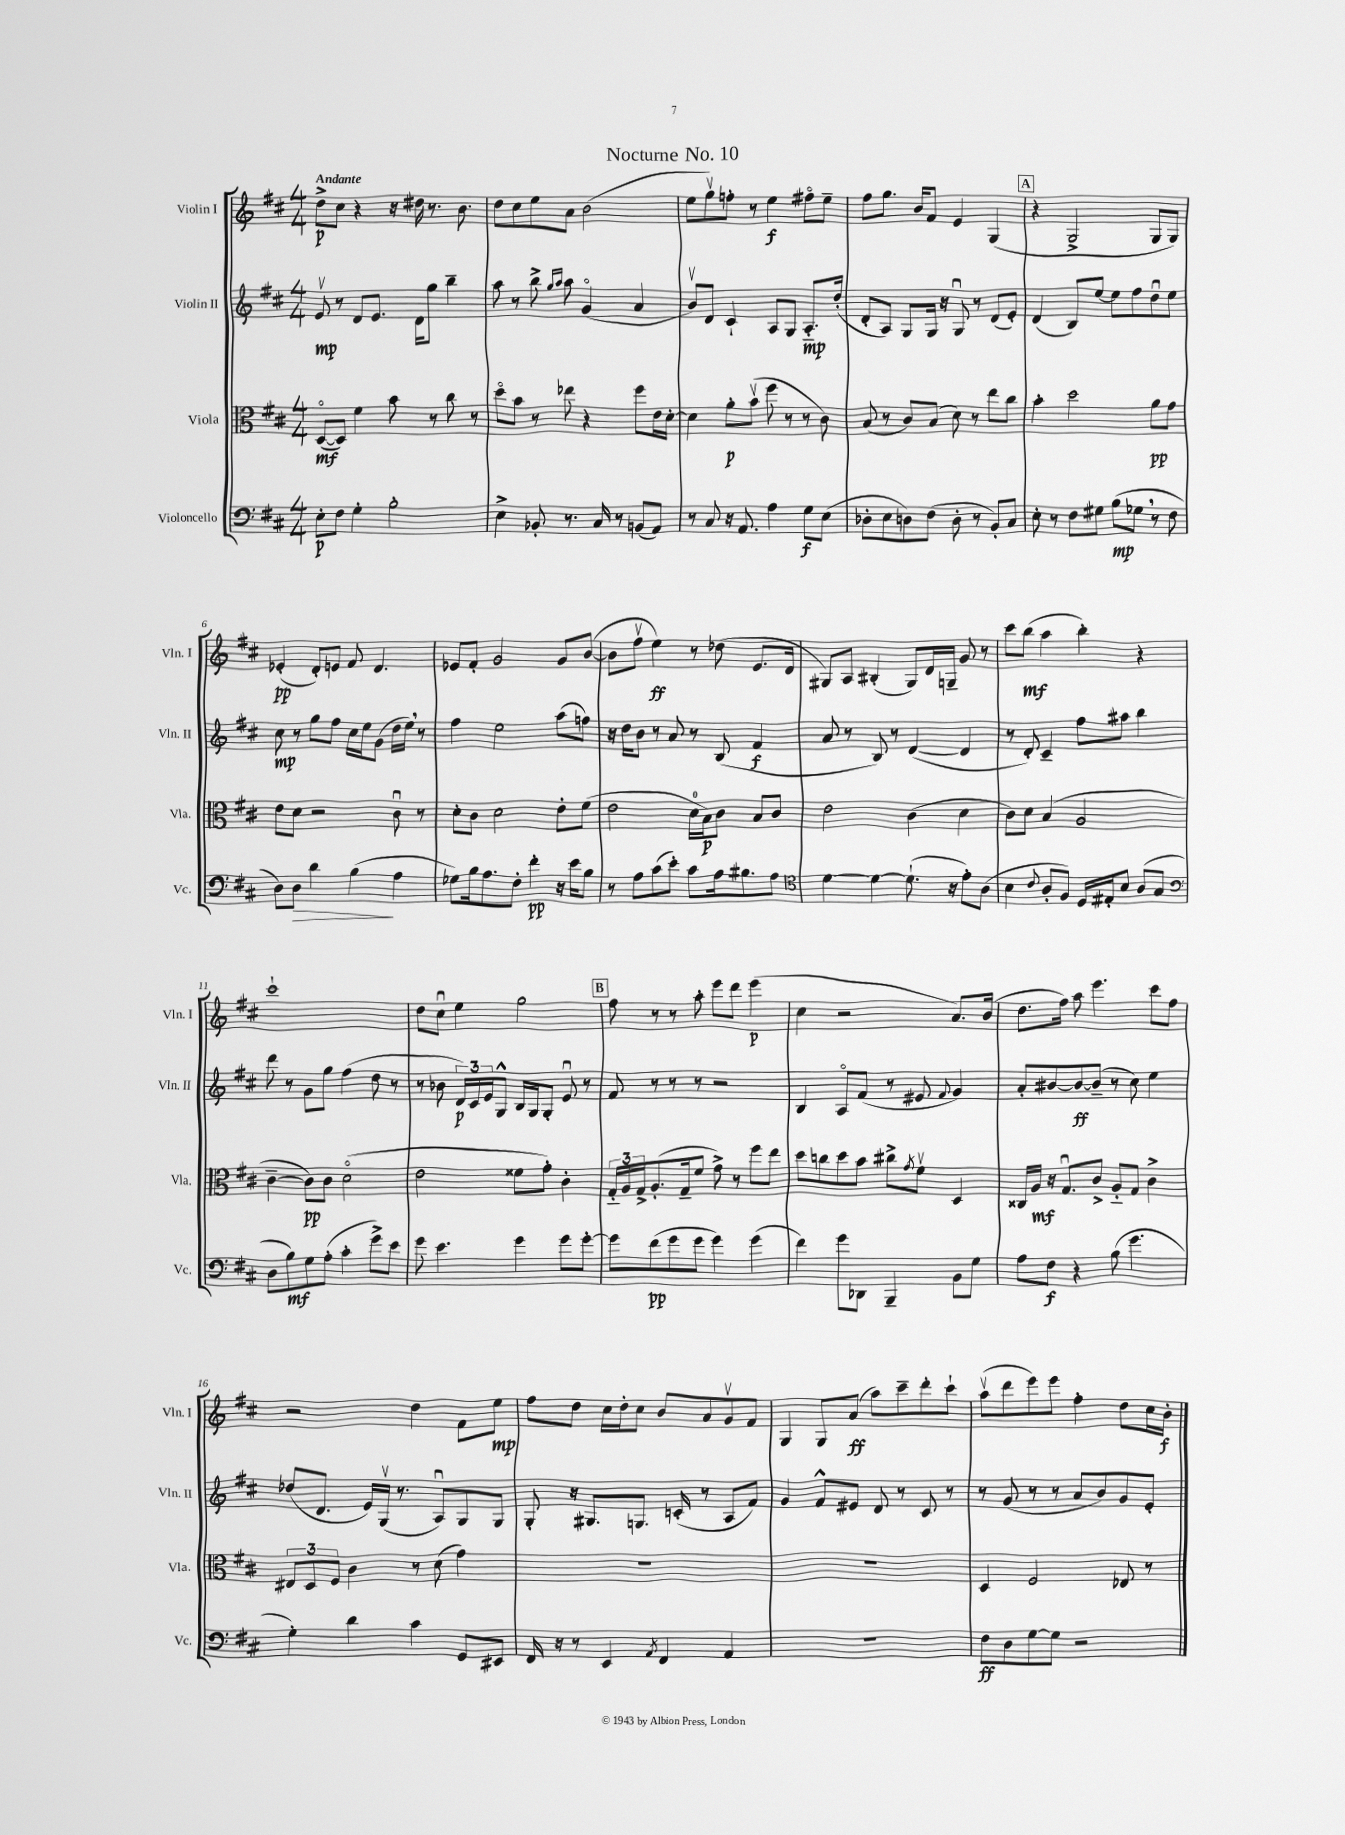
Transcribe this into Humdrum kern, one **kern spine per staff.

**kern	**dynam	**kern	**dynam	**kern	**dynam	**kern	**dynam
*part4	*part4	*part3	*part3	*part2	*part2	*part1	*part1
*staff4	*staff4	*staff3	*staff3	*staff2	*staff2	*staff1	*staff1
*I"Violoncello	*	*I"Viola	*	*I"Violin II	*	*I"Violin I	*
*I'Vc.	*	*I'Vla.	*	*I'Vln. II	*	*I'Vln. I	*
*clefF4	*	*clefC3	*	*clefG2	*	*clefG2	*
*k[f#c#]	*	*k[f#c#]	*	*k[f#c#]	*	*k[f#c#]	*
*M4/4	*	*M4/4	*	*M4/4	*	*M4/4	*
=1	=1	=1	=1	=1	=1	=1	=1
!	!	!	!	!	!	!LO:TX:a:B:t=Andante	!
8E'\L	p	([8D/L	mf	8ev/	mp	8dd^\L	p
8F#\J	.	8D/J])	.	8r	.	8cc#\J	.
4G'\	.	4f#\	.	8d/L	.	4r	.
.	.	.	.	8.e/J	.	.	.
2B'\	.	8b\	.	.	.	16r	.
.	.	.	.	16d\KL	.	16dd#X\	.
.	.	8r	.	8gg\J	.	8.r	.
.	.	8cc#\	.	4bb~\	.	.	.
.	.	.	.	.	.	8.b\	.
.	.	8r	.	.	.	.	.
=2	=2	=2	=2	=2	=2	=2	=2
4E^\	.	8dd\L	.	8aa\	.	8dd\L	.
.	.	8b\J	.	8r	.	8cc#\	.
8BB-X'/	.	8r	.	8bb^\	.	8ee\	.
.	.	.	.	16qqgg/LL	.	.	.
.	.	.	.	16qqaa/JJ	.	.	.
8.r	.	8ee-X\	.	8aa\	.	8a\J	.
.	.	4r	.	(4g/	.	(2b\	.
16C#/	.	.	.	.	.	.	.
8r	.	.	.	.	.	.	.
(8BBn/L	.	8ff#\L	.	4a/	.	.	.
8AA/J)	.	16e\L	.	.	.	.	.
.	.	[16d'\JJ	.	.	.	.	.
=3	=3	=3	=3	=3	=3	=3	=3
8r	.	4d\]	.	8bv/L)	.	8ee\L	.
8C#/	.	.	.	8d/J	.	8ggv\)	.
16r	.	8a'\L	p	4c#`/	.	8ffn'\J	.
8.AA/	.	.	.	.	.	.	.
.	.	(8bv\J	.	.	.	8r	.
4A\	.	8ff#\	.	8A/L	.	4ee\	f
.	.	8r	.	8G/J	.	.	.
8G\L	f	8r	.	8.A/L	mp	8ff#X\L	.
(8E\J	.	8c#\)	.	.	.	8ee~\J	.
.	.	.	.	(16dd'/Jk	.	.	.
=4	=4	=4	=4	=4	=4	=4	=4
8D-X'\L	.	(8B/	.	8d'/L	.	8ff#\L	.
8E\	.	8r	.	8A/J)	.	8.gg\J	.
8Dn\)	.	8c#/L)	.	8G/L	.	.	.
.	.	.	.	.	.	16b/KL	.
(8F#\J	.	(8B/J	.	16G/Jk	.	8f#/J	.
.	.	.	.	16r	.	.	.
8D'\	.	8d\)	.	8Gu/	.	4e/	.
8r	.	8r	.	8r	.	.	.
8BB'/L)	.	8ee\L	.	(8d/L	.	(4G/	.
8C#/J	.	8cc#\J	.	8e'/J)	.	.	.
!!LO:REH:place=s1:t=A
=5	=5	=5	=5	=5	=5	=5	=5
8E'\	.	4b'\	.	(4d/	.	4r	.
8r	.	.	.	.	.	.	.
8F#\L	.	2dd\	.	8B/L)	.	2G^/	.
8G#X\J	.	.	.	[8ee/J	.	.	.
(8B\L	mp	.	.	8ee\L]	.	.	.
8G-X,\J	.	.	.	8ff#\	.	.	.
8r	.	8a\L	pp	8ddu\	.	8G/L	.
8F#\	.	8g\J	.	8ee\J	.	8G/J)	.
!!LO:LB:g=z
=6	=6	=6	=6	=6	=6	=6	=6
8D\L)	.	8e\L	.	8cc#\	mp	(4e-X'/	pp
!	!LO:HP:b	!	!	!	!	!	!
8D\J	>	8d\J	.	8r	.	.	.
4d\	.	2r	.	8gg\L	.	8d'/L)	.
.	.	.	.	8ff#\J	.	8en/J	.
(4B\	.	.	.	16cc#\LL	.	8f#/	.
.	.	.	.	16ee\J	.	.	.
.	.	.	.	(8g\J	.	4.d/	.
4A\	]	8c#u\	.	16dd\LL	.	.	.
.	.	.	.	16ee,\JJ)	.	.	.
.	.	8r	.	8r	.	.	.
=7	=7	=7	=7	=7	=7	=7	=7
8G-X\L)	.	8d'\L	.	4ff#\	.	8e-X/L	.
16B\k	.	8c#\J	.	.	.	8f#'/J	.
8.A\	.	.	.	.	.	.	.
.	.	2d\	.	2ee\	.	2g/	.
8F#'\J	.	.	.	.	.	.	.
4f#'\	pp	.	.	.	.	.	.
16r	.	8e'\L	.	(8aa\L	.	8g/L	.
16e\KL	.	.	.	.	.	.	.
8B\J	.	(8f#\J	.	8ffn\J)	.	([8b/J	.
=8	=8	=8	=8	=8	=8	=8	=8
8r	.	2e\	.	16r	.	8b\L]	.
.	.	.	.	16dd\KL	.	.	.
8A\L	.	.	.	8b\J	.	8ff#v\J	.
(8c#\	.	.	.	8r	.	4ee\)	ff
8e'\J)	.	.	.	8a/	.	.	.
8c#\L	.	16d\LL	.	8r	.	8r	.
.	.	16B\J)	p	.	.	.	.
16A\k	.	8c#\J	.	(8B/	.	(8dd-X\	.
8.B#X\	.	.	.	.	.	.	.
.	.	8B/L	.	4f#/	f	8.e/L	.
8A\J	.	8c#/J	.	.	.	.	.
.	.	.	.	.	.	16d/Jk	.
=9	=9	=9	=9	=9	=9	=9	=9
*clefC4	*	*	*	*	*	*	*
[4d\	.	2e\	.	8a/	.	8G#X/L)	.
.	.	.	.	8r	.	8A/J	.
4d\_	.	.	.	8B/)	.	(4B#X'/	.
.	.	.	.	8r	.	.	.
(8.d`\]	.	(4c#\	.	([4d/	.	8G#/L)	.
.	.	.	.	.	.	16d/L	.
16r	.	.	.	.	.	16Gn~/JJ	.
8e'\L)	.	4d\	.	4d/]	.	8g/	.
(8A\J	.	.	.	.	.	8r	.
=10	=10	=10	=10	=10	=10	=10	=10
4B\	.	8c#\L)	.	8r	.	8ccc#\L	.
.	.	8d\J	.	8d'/)	.	(8bb\J	mf
8qqc#/	.	.	.	.	.	.	.
8A'/L	.	(4B/	.	4c#~/	.	4aa\	.
8F#/J)	.	.	.	.	.	.	.
16D/LL	.	2A/	.	8ff#\L	.	4bb'\)	.
16E#X'/J	.	.	.	.	.	.	.
8B/J	.	.	.	8aa#X\J	.	.	.
(8A/L	.	.	.	4bb\	.	4r	.
8G/J	.	.	.	.	.	.	.
!!LO:LB:g=z
=11	=11	=11	=11	=11	=11	=11	=11
*clefF4	*	*	*	*	*	*	*
8D\L	.	[4c#~\	.	8ddd\	.	1ccc#`	.
8B\)	mf	.	.	8r	.	.	.
8G\	.	8c#\L])	pp	8g\L	.	.	.
(8A'\J	.	8c#\J	.	8gg\J	.	.	.
4c#'\	.	(2d\	.	(4ff#\	.	.	.
8g^\L)	.	.	.	8dd\	.	.	.
8e\J	.	.	.	8r	.	.	.
=12	=12	=12	=12	=12	=12	=12	=12
8g\	.	2e\	.	8r	.	8dd\L	.
4.e\	.	.	.	8b-X\	.	8cc#u\J	.
.	.	.	.	24d/LL)	p	4ee\	.
.	.	.	.	24c#/	.	.	.
.	.	.	.	24e/J	.	.	.
.	.	.	.	8G^^/J	.	.	.
4g\	.	8f##X\L	.	16B/LL	.	2gg\	.
.	.	.	.	16G/J	.	.	.
.	.	8g'\J)	.	8G'/J	.	.	.
8g\L	.	4c#'\	.	8eu/	.	.	.
[8g'\J	.	.	.	8r	.	.	.
!!LO:REH:place=s1:t=B
=13	=13	=13	=13	=13	=13	=13	=13
8g\L]	.	24G/LL	.	8f#/	.	8ff#\	.
.	.	24A/	.	.	.	.	.
.	.	24G^/J	.	.	.	.	.
(8f#\	pp	(8.A'/	.	8r	.	8r	.
8g\	.	.	.	8r	.	8r	.
.	.	16G~/k	.	.	.	.	.
8g\J	.	8f#/J	.	8r	.	8aa'\	.
4g\)	.	8g^\)	.	2r	.	8eee\L	.
.	.	8r	.	.	.	8ddd\J	.
(4g\	.	8ff#\L	.	.	.	(4eee\	p
.	.	8ee\J	.	.	.	.	.
=14	=14	=14	=14	=14	=14	=14	=14
4f#\)	.	8dd\L	.	4B/	.	4cc#\	.
.	.	8ccn\	.	.	.	.	.
8g\L	.	8dd\	.	8A/L	.	2r	.
8DD-X\J	.	8b\J	.	(8f#/J	.	.	.
4BBB~/	.	8cc#X^\L	.	8r	.	.	.
.	.	8qg/	.	.	.	.	.
.	.	8f#v\J	.	8e#X/	.	.	.
.	.	.	.	8qqf#/	.	.	.
8BB\L	.	4D/	.	4g/)	.	8.a/L)	.
8G\J	.	.	.	.	.	.	.
.	.	.	.	.	.	(16b/Jk	.
=15	=15	=15	=15	=15	=15	=15	=15
8A\L	.	16C##X/LL	.	8a'/L	.	8.dd\L	.
.	.	16A/JJ	mf	.	.	.	.
8F#\J	f	16r	.	[8b#X/	.	.	.
.	.	8.Gu/L	.	.	.	16ff#\Jk)	.
4r	.	.	.	8b#/_	ff	8aa\	.
.	.	8c#^/J	.	(8b#~/J]	.	4.eee\	.
(8B\	.	8A/L	.	8r	.	.	.
4.g\	.	8G/J	.	8cc#\)	.	.	.
.	.	4c#^\	.	4ee\	.	8ccc#\L	.
.	.	.	.	.	.	8ff#\J	.
!!LO:LB:g=z
=16	=16	=16	=16	=16	=16	=16	=16
4G'\)	.	12E#X/L	.	(8dd-X/L	.	2r	.
.	.	12D/	.	.	.	.	.
.	.	.	.	8.d/J	.	.	.
.	.	12F#/J	.	.	.	.	.
4d\	.	4c#\	.	.	.	.	.
.	.	.	.	16e/LL)	.	.	.
.	.	.	.	(16Gv/JJ	.	.	.
.	.	.	.	8.r	.	.	.
4c#\	.	8r	.	.	.	4dd\	.
.	.	(8d\	.	8Au/L)	.	.	.
8GG/L	.	4g\)	.	8G/	.	8f#\L	.
8EE#X/J	.	.	.	8G/J	.	8ee\J	mp
=17	=17	=17	=17	=17	=17	=17	=17
16FF#/	.	1r	.	8G'/	.	8ff#\L	.
16r	.	.	.	.	.	.	.
8r	.	.	.	16r	.	8dd\J	.
.	.	.	.	8.G#X/L	.	.	.
4EE/	.	.	.	.	.	16cc#\LL	.
.	.	.	.	.	.	16dd'\J	.
.	.	.	.	8.Gn/J	.	8cc#\J	.
8qAA/	.	.	.	.	.	.	.
4FF#/	.	.	.	.	.	8b/L	.
.	.	.	.	(16cn'/	.	.	.
.	.	.	.	8r	.	8a/	.
4AA/	.	.	.	8A/L	.	8gv/	.
.	.	.	.	8f#/J)	.	8f#/J	.
=18	=18	=18	=18	=18	=18	=18	=18
1r	.	1r	.	4g/	.	4G/	.
.	.	.	.	8f#^^/L	.	8G/L	.
.	.	.	.	8e#X/J	.	(8a/J	ff
.	.	.	.	8d/	.	8aa\L)	.
.	.	.	.	8r	.	8ccc#~\	.
.	.	.	.	8c#/	.	8ddd'\	.
.	.	.	.	8r	.	8ccc#`\J	.
=19	=19	=19	=19	=19	=19	=19	=19
8F#\L	ff	4D/	.	8r	.	(8aav\L	.
8D\	.	.	.	(8g/	.	8ddd\	.
[8G\	.	2F#/	.	8r	.	8eee\)	.
8G\J]	.	.	.	8r	.	8eee\J	.
2r	.	.	.	8a/L	.	4ff#'\	.
.	.	.	.	8b/)	.	.	.
.	.	8E-X/	.	8g/	.	8dd\L	.
.	.	8r	.	8e'/J	.	16cc#\L	.
.	.	.	.	.	.	16b'\JJ	f
==	==	==	==	==	==	==	==
*-	*-	*-	*-	*-	*-	*-	*-
